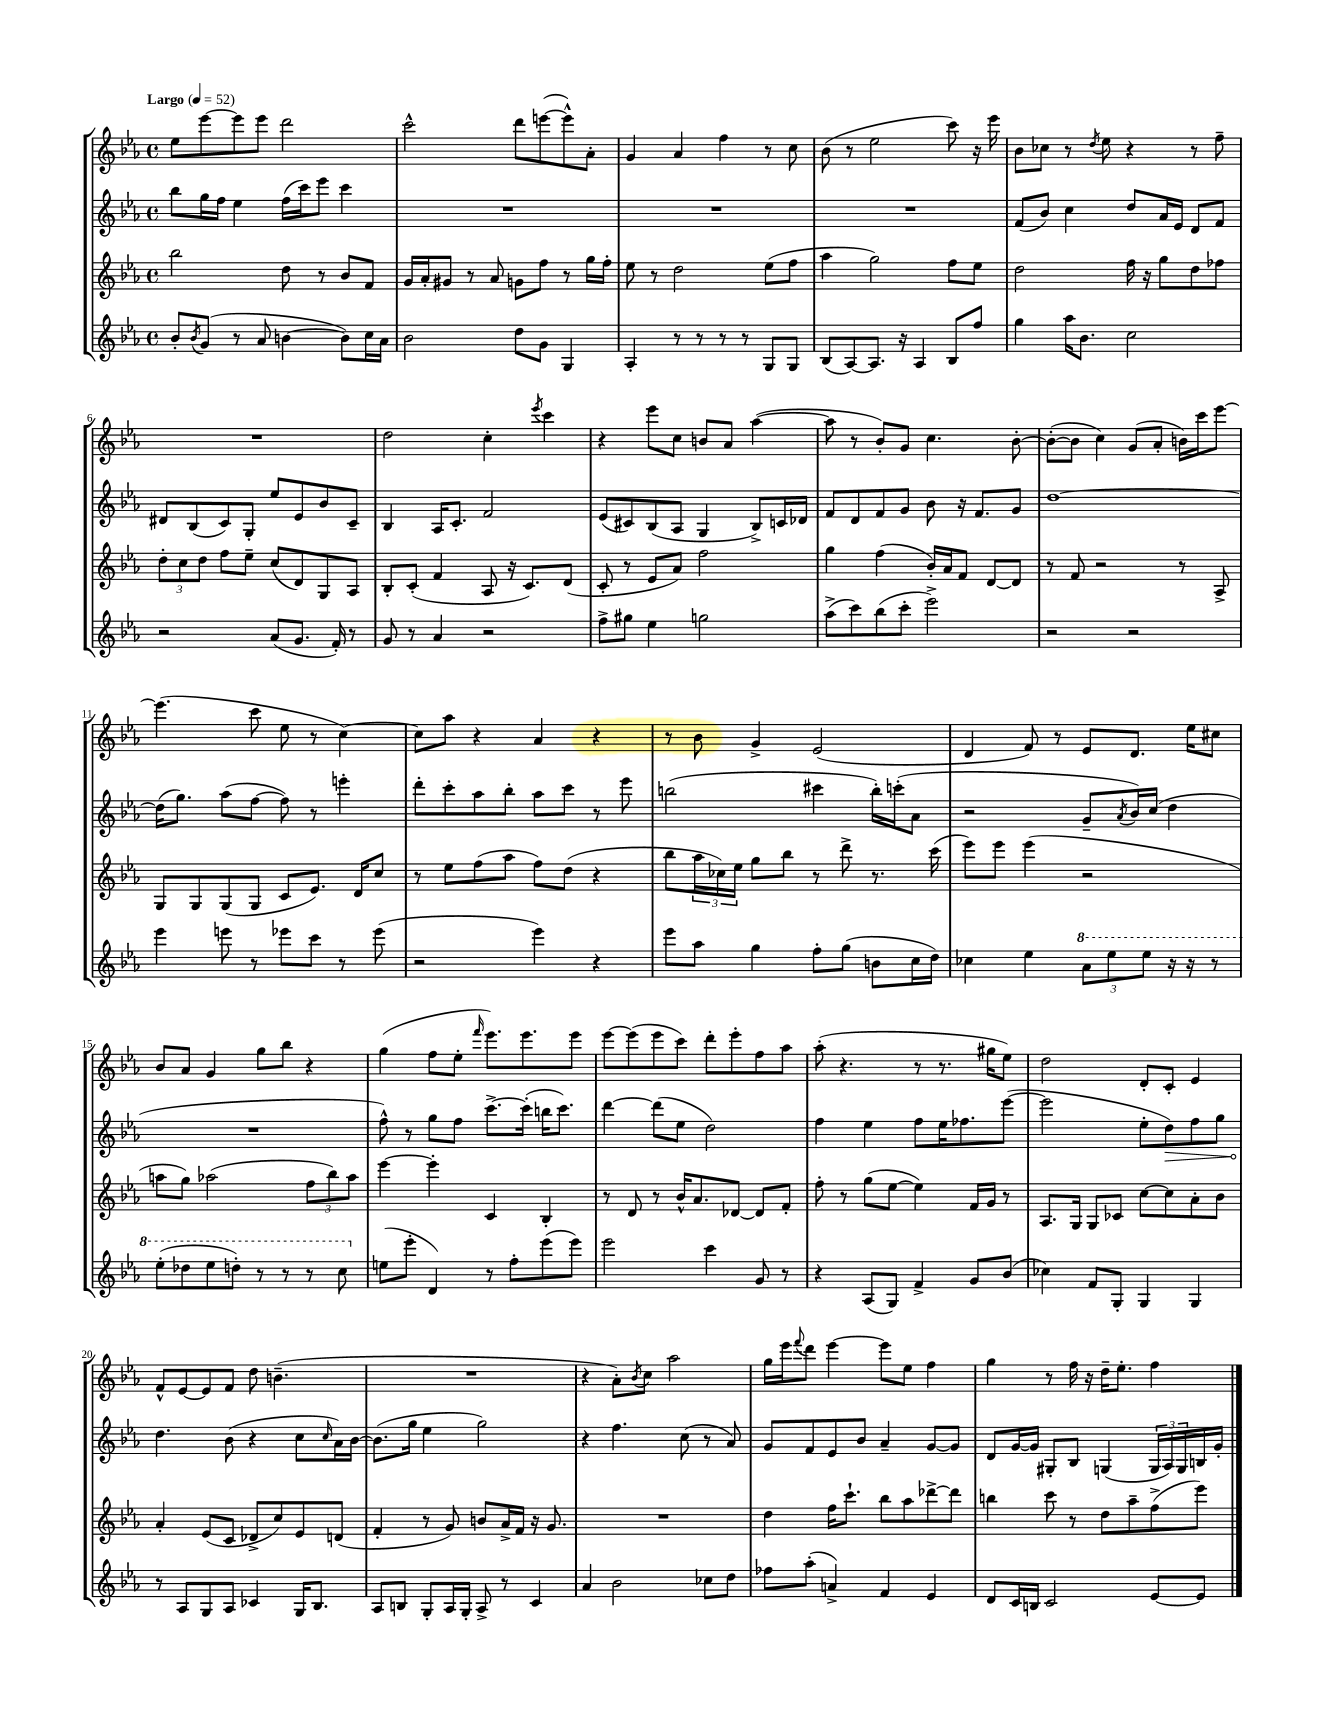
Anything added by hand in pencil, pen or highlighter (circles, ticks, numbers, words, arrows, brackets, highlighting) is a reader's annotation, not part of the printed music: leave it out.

**kern	**kern	**kern	**dynam	**kern
*part4	*part3	*part2	*part2	*part1
*staff4	*staff3	*staff2	*staff2	*staff1
*clefG2	*clefG2	*clefG2	*	*clefG2
*k[b-e-a-]	*k[b-e-a-]	*k[b-e-a-]	*	*k[b-e-a-]
*M4/4	*M4/4	*M4/4	*	*M4/4
*met(c)	*met(c)	*met(c)	*	*met(c)
*MM52	*MM52	*MM52	*	*MM52
=1	=1	=1	=1	=1
!	!	!	!	!LO:TX:a:B:t=Largo
8b-'/L	2bb-\	8bb-\L	.	8ee-\L
8qb-/	.	.	.	.
(8g/J	.	16gg\L	.	[8eee-\
.	.	16ff\JJ	.	.
8r	.	4ee-\	.	8eee-\]
8a-/	.	.	.	8eee-\J
[4bn\	8dd\	(16ff\LL	.	2ddd\
.	.	16ccc\J)	.	.
.	8r	8eee-\J	.	.
8b\L])	8b-/L	4ccc\	.	.
16cc\L	8f/J	.	.	.
16a-\JJ	.	.	.	.
=2	=2	=2	=2	=2
2b-\	16g/LL	1r	.	2ccc^^\
.	16a-'/J	.	.	.
.	8g#X/J	.	.	.
.	8r	.	.	.
.	8a-/	.	.	.
8dd\L	8gn\L	.	.	8ddd\L
8g\J	8ff\J	.	.	([8eeen\
4G/	8r	.	.	8eee^^\])
.	16gg\LL	.	.	8a-'\J
.	16ff'\JJ	.	.	.
=3	=3	=3	=3	=3
4A-'/	8ee-\	1r	.	4g/
.	8r	.	.	.
8r	2dd\	.	.	4a-/
8r	.	.	.	.
8r	.	.	.	4ff\
8r	.	.	.	.
8G/L	(8ee-\L	.	.	8r
8G/J	8ff\J	.	.	8cc\
=4	=4	=4	=4	=4
(8B-/L	4aa-\	1r	.	(8b-\
[8A-/)	.	.	.	8r
8.A-/J]	2gg\)	.	.	2ee-\
16r	.	.	.	.
4A-/	.	.	.	.
8B-/L	8ff\L	.	.	8ccc\)
8ff/J	8ee-\J	.	.	16r
.	.	.	.	16eee-\
=5	=5	=5	=5	=5
4gg\	2dd\	(8f/L	.	8b-\L
.	.	8b-/J)	.	8cc-X\J
16aa-\KL	.	4cc\	.	8r
8.b-\J	.	.	.	.
.	.	.	.	8qdd/
.	.	.	.	8ee-\
2cc\	16ff\	8dd/L	.	4r
.	16r	.	.	.
.	8gg\L	16a-/L	.	.
.	.	16e-/JJ	.	.
.	8dd\	8d/L	.	8r
.	8ff-X\J	8f/J	.	8ff~\
!!LO:LB:g=z
=6	=6	=6	=6	=6
2r	12dd'\L	8d#X/L	.	1r
.	12cc\	.	.	.
.	.	(8B-/	.	.
.	12dd\J	.	.	.
.	8ff\L	8c/)	.	.
.	8ee-~\J	8G'/J	.	.
(8a-/L	(8cc/L	8ee-/L	.	.
8.g/J	8d/)	8e-/	.	.
.	8G/	8b-/	.	.
16f'/)	.	.	.	.
8r	8A-/J	8c~/J	.	.
=7	=7	=7	=7	=7
8g/	8B-'/L	4B-/	.	2dd\
8r	(8c'/J	.	.	.
4a-/	4f/	16A-/KL	.	.
.	.	8.c'/J	.	.
2r	8A-/	2f/	.	4cc'\
.	16r	.	.	.
.	8.c/L)	.	.	.
.	.	.	.	8qeee-/
.	.	.	.	4ccc\
.	(8d/J	.	.	.
=8	=8	=8	=8	=8
8ff^\L	8c'/	(8e-/L	.	4r
8gg#X\J	8r	8c#X/)	.	.
4ee-\	8e-/L	(8B-/	.	8eee-\L
.	8a-/J)	8A-/J	.	8cc\J
2ggn\	2ff\	4G/	.	8bn/L
.	.	.	.	8a-/J
.	.	8B-^/L)	.	([4aa-\
.	.	16cn/L	.	.
.	.	16d-X/JJ	.	.
=9	=9	=9	=9	=9
(8aa-^\L	4gg\	8f/L	.	8aa-\]
8ccc\)	.	8d/	.	8r
(8bb-\	(4ff\	8f/	.	8b-'/L)
8ccc'\J	.	8g/J	.	8g/J
2eee-^\)	16b-'/LL)	8b-\	.	4.cc\
.	16a-/J	.	.	.
.	8f/J	16r	.	.
.	.	8.f/L	.	.
.	[8d/L	.	.	.
.	8d/J]	8g/J	.	[8b-'\
=10	=10	=10	=10	=10
2r	8r	[1dd	.	(8b-'\L_
.	8f/	.	.	8b-\J]
.	2r	.	.	4cc\)
2r	.	.	.	(8g/L
.	.	.	.	8a-'/J
.	8r	.	.	16bn\LL)
.	.	.	.	16ccc\J
.	8A-^/	.	.	[8eee-\J
!!LO:LB:g=z
=11	=11	=11	=11	=11
4eee-\	8G/L	(16dd\KL]	.	(4.eee-\]
.	.	8.gg\J)	.	.
.	8G/	.	.	.
8eeen\	(8G/	(8aa-\L	.	.
8r	8G/J	[8ff\J	.	8ccc\
8eee-X\L	8c/L	8ff\])	.	8ee-\
8ccc\J	8.e-/J)	8r	.	8r
8r	.	4eeen'\	.	[4cc\)
.	16d/KL	.	.	.
(8eee-\	8cc/J	.	.	.
=12	=12	=12	=12	=12
2r	8r	8ddd'\L	.	8cc\L]
.	8ee-\L	8ccc'\	.	8aa-\J
.	(8ff\	8aa-\	.	4r
.	8aa-\J	8bb-'\J	.	.
4eee-\)	8ff\L)	8aa-\L	.	4a-/
.	(8dd\J	8ccc\J	.	.
4r	4r	8r	.	4r
.	.	8eee-\	.	.
=13	=13	=13	=13	=13
8eee-\L	8bb-\L	(2bbn\	.	8r
8aa-\J	24aa-\L	.	.	8b-\
.	24cc-X\)	.	.	.
.	24ee-\JJ	.	.	.
4gg\	8gg\L	.	.	4g^/
.	8bb-\J	.	.	.
8ff'\L	8r	4ccc#X\	.	(2e-/
(8gg\J	8ddd^\	.	.	.
8bn\L	8.r	16bb'\LL)	.	.
.	.	(16cccn'\J	.	.
16cc\L	.	8a-\J	.	.
16dd\JJ)	(16ccc\	.	.	.
=14	=14	=14	=14	=14
4cc-X\	8eee-\L)	2r	.	4d/
.	8eee-\J	.	.	.
4ee-\	(4eee-\	.	.	8f/)
.	.	.	.	8r
*8va	*	*	*	*
12aa-\L	2r	8g~/L	.	8e-/L
12eee-\	.	.	.	.
.	.	8qa-/	.	.
.	.	16b-/L)	.	8.d/J
12eee-\J	.	.	.	.
.	.	(16cc/JJ	.	.
16r	.	4dd\	.	.
16r	.	.	.	16ee-\KL
8r	.	.	.	8cc#X\J
!!LO:LB:g=z
=15	=15	=15	=15	=15
(8eee-'\L	8aan\L	1r	.	8b-/L
8ddd-X\	8gg\J)	.	.	8a-/J
8eee-\	(2aa-X\	.	.	4g/
8dddn'\J)	.	.	.	.
8r	.	.	.	8gg\L
8r	.	.	.	8bb-\J
8r	12ff\L	.	.	4r
.	12bb-\)	.	.	.
8ccc\	.	.	.	.
.	12aa-\J	.	.	.
=16	=16	=16	=16	=16
*X8va	*	*	*	*
(8een\L	[4eee-\	8ff^^\)	.	(4gg\
8eee-'\J	.	8r	.	.
4d/)	4eee-'\]	8gg\L	.	8ff\L
.	.	8ff\J	.	8ee-'\J
.	.	.	.	16qqfff/
8r	4c/	[8.ccc^\L	.	8.eee-\L)
8ff'\L	.	.	.	.
.	.	(16ccc'\Jk]	.	8.eee-\
(8eee-\	4B-'/	16bbn\KL	.	.
.	.	8.ccc\J)	.	.
8eee-\J)	.	.	.	8eee-\J
=17	=17	=17	=17	=17
2eee-\	8r	[4ddd\	.	[8eee-\L
.	8d/	.	.	(8eee-\]
.	8r	(8ddd\L]	.	8eee-\
.	16b-^^/KL	8ee-\J	.	8ccc\J)
.	8.a-/	.	.	.
4ccc\	.	2dd\)	.	8ddd'\L
.	[8d-X/J	.	.	8eee-'\
8g/	8d-/L]	.	.	8ff\
8r	8f'/J	.	.	8aa-\J
=18	=18	=18	=18	=18
4r	8ff'\	4ff\	.	(8aa-'\
.	8r	.	.	4.r
(8A-/L	(8gg\L	4ee-\	.	.
8G/J)	[8ee-\J	.	.	.
4f^/	4ee-\])	8ff\L	.	8r
.	.	16ee-\K	.	8.r
.	.	8.ff-X\	.	.
8g/L	16f/LL	.	.	.
.	16g/JJ	.	.	16gg#X\KL
(8b-/J	8r	([8eee-\J	.	8ee-\J)
=19	=19	=19	=19	=19
4cc-X\)	8.A-/L	2eee-\]	.	2dd\
.	16G/Jk	.	.	.
8f/L	8G/L	.	.	.
8G'/J	8c-X/J	.	.	.
4G/	[8cc\L	8ee-'\L	.	8d'/L
!	!	!	!LO:HP:b	!
.	8cc\]	8dd\)	>	8c'/J
4G/	8a-'\	8ff\	.	4e-/
.	8b-\J	8gg\J	.	.
!!LO:LB:g=z
=20	=20	=20	=20	=20
8r	4a-'/	4.dd\	.	8f^^/L
8A-/L	.	.	.	[8e-/
8G/	(8e-/L	.	.	8e-/]
8A-/J	8c/J	(8b-\	]	8f/J
4c-X/	8d-X^/L	4r	.	8dd\
.	8cc/)	.	.	(4.bn~\
16G/KL	8e-/	8cc\L	.	.
8.B-/J	.	.	.	.
.	.	16qqcc/	.	.
.	(8dn/J	16a-\L)	.	.
.	.	[16b-\JJ	.	.
=21	=21	=21	=21	=21
8A-/L	4f'/	(8.b-\L]	.	1r
8Bn/J	.	.	.	.
.	.	16gg\Jk	.	.
8G'/L	8r	4ee-\	.	.
16A-/L	8g/)	.	.	.
16G'/JJ	.	.	.	.
8A-^/	8bn/L	2gg\)	.	.
8r	16a-^/L	.	.	.
.	16f/JJ	.	.	.
4c/	16r	.	.	.
.	8.g/	.	.	.
=22	=22	=22	=22	=22
4a-/	1r	4r	.	4r
2b-\	.	4.ff\	.	8a-'\L)
.	.	.	.	8qb-/
.	.	.	.	8cc\J
.	.	.	.	2aa-\
.	.	(8cc\	.	.
8cc-X\L	.	8r	.	.
8dd\J	.	8a-/)	.	.
=23	=23	=23	=23	=23
8ff-X\L	4dd\	8g/L	.	16gg\LL
.	.	.	.	16eee-\J
.	.	.	.	8qqfff/
(8aa-'\J	.	8f/	.	8ddd\J
4an^/)	16ff\KL	8e-/	.	[4eee-\
.	8.ccc`\J	.	.	.
.	.	8b-/J	.	.
4f/	8bb-\L	4a-~/	.	8eee-\L]
.	8aa-\	.	.	8ee-\J
4e-/	[8ddd-X^\	[8g/L	.	4ff\
.	8ddd-\J]	8g/J]	.	.
=24	=24	=24	=24	=24
8d/L	4bbn\	8d/L	.	4gg\
16c/L	.	[16g/L	.	.
16Bn/JJ	.	16g/JJ]	.	.
2c/	8ccc\	8G#X'/L	.	8r
.	8r	8B-/J	.	16ff\
.	.	.	.	16r
.	8dd\L	(4Gn/	.	16dd~\KL
.	.	.	.	8.ee-'\J
.	8aa-~\	.	.	.
[8e-/L	(8ff^\	24G/LL	.	4ff\
.	.	24A-/)	.	.
.	.	24G/	.	.
8e-/J]	8eee-\J)	16Bn/	.	.
.	.	16g'/JJ	.	.
==	==	==	==	==
*-	*-	*-	*-	*-
